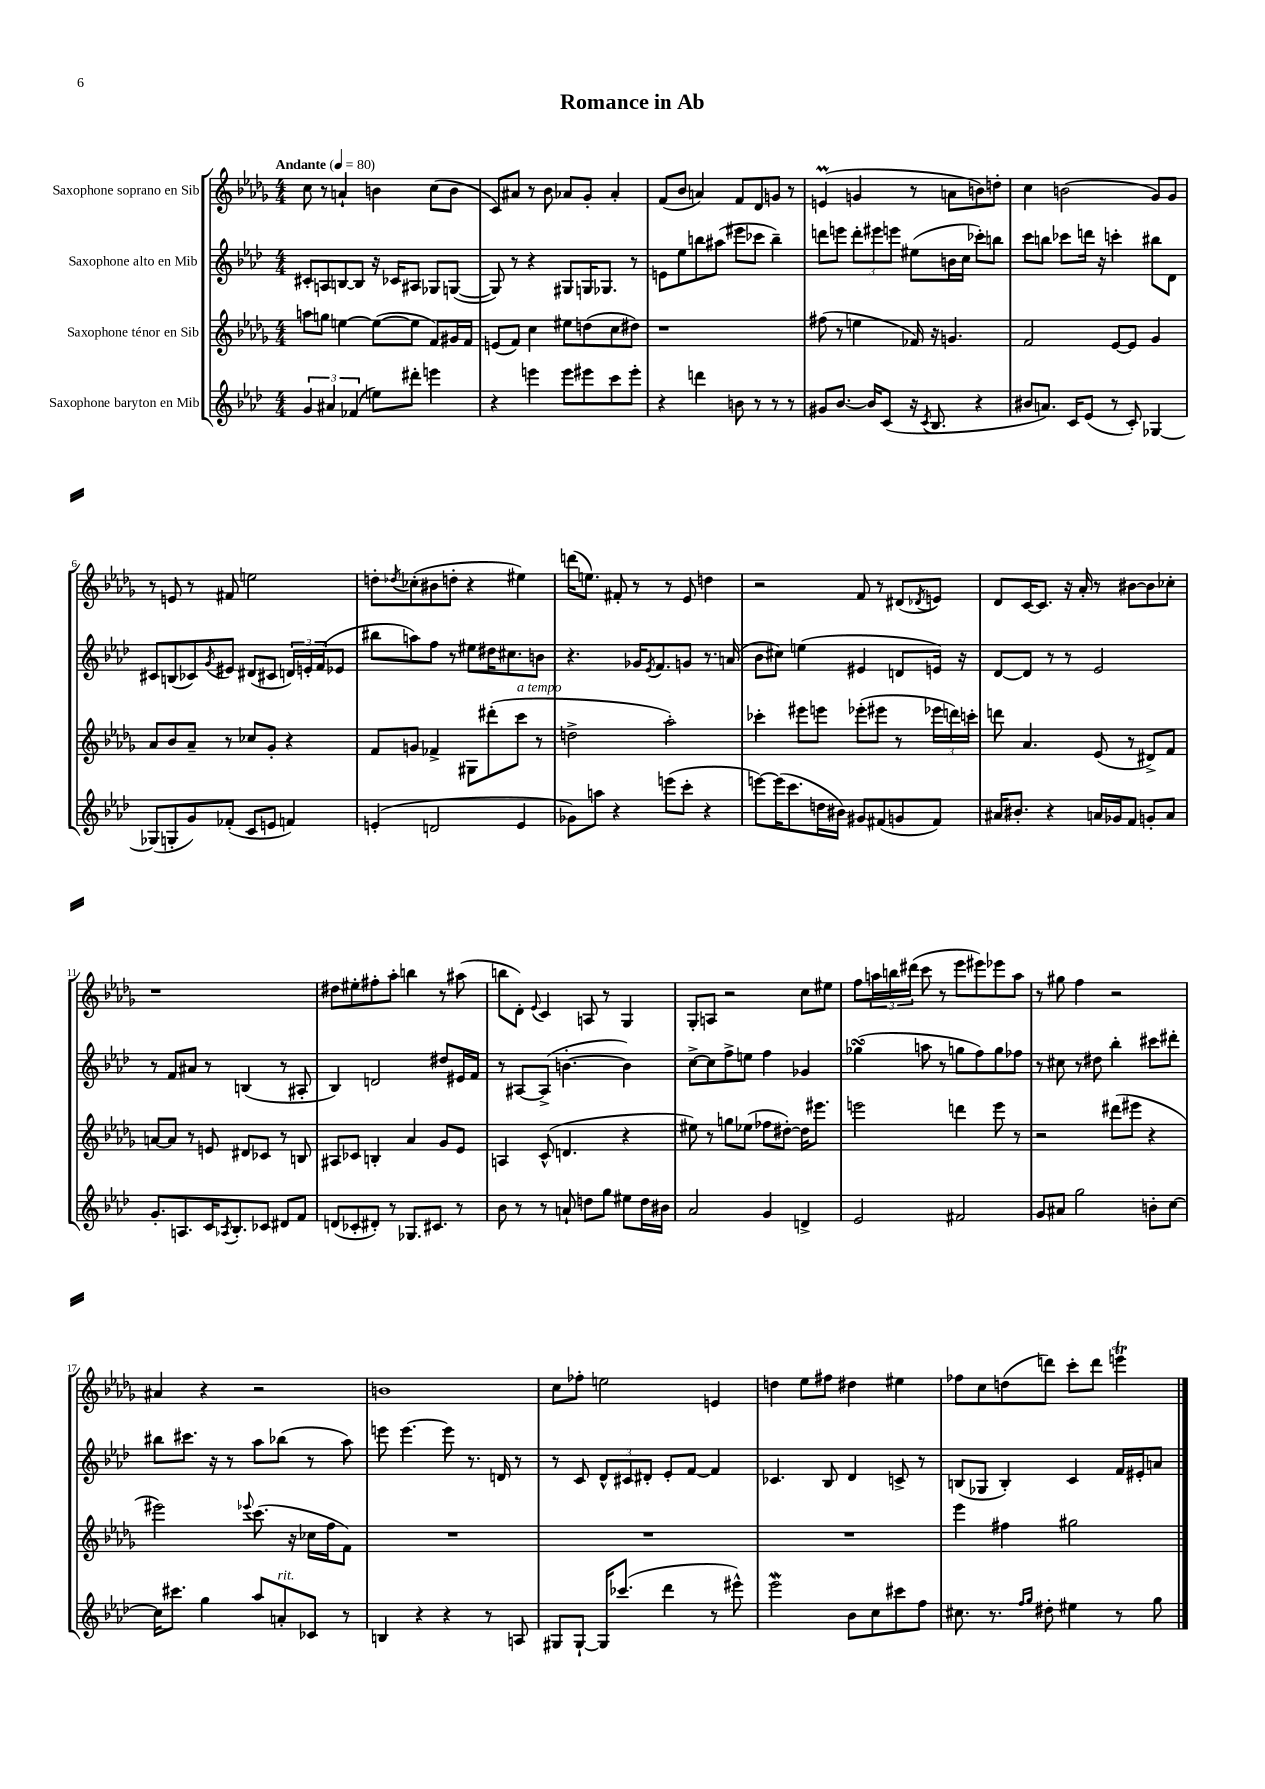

**kern	**kern	**kern	**kern
*part4	*part3	*part2	*part1
*staff4	*staff3	*staff2	*staff1
*I"Saxophone baryton en Mib	*I"Saxophone ténor en Sib	*I"Saxophone alto en Mib	*I"Saxophone soprano en Sib
*clefG2	*clefG2	*clefG2	*clefG2
*k[b-e-a-d-]	*k[b-e-a-d-g-]	*k[b-e-a-d-]	*k[b-e-a-d-g-]
*M4/4	*M4/4	*M4/4	*M4/4
*MM80	*MM80	*MM80	*MM80
=1	=1	=1	=1
!	!	!	!LO:TX:a:B:t=Andante
6g/	8aan\L	8c#X'/L	8cc\
.	8ggn\J	8An/	8r
6a#X/	.	.	.
.	[4een\	[8Bn/	4an`/
(6f-X/	.	.	.
.	.	8B/J]	.
8een\L)	(8ee\L_	16r	4bn\
.	.	16c-X/KL	.
8ddd#X'\J	8ee\J]	8A#X/J	.
4eeen\	8f/L)	8G-X/L	(8cc\L
.	16g#X/L	([8Gn/J	8b\J
.	16f/JJ	.	.
=2	=2	=2	=2
4r	(8en/L	8G/])	8c/L)
.	8f/J)	8r	8a#X/J
4eeen\	4cc\	4r	8r
.	.	.	8b-\
8eee\L	8ee#X\L	8G#X/L	8a-X/L
8eee#X\	(8ddn\	16Gn/K	8g-'/J
.	.	8.G-X/J	.
8ccc\	8cc\	.	4a-'/
8eee#'\J	8dd#X\J)	8r	.
=3	=3	=3	=3
4r	1r	8en\L	(8f/L
.	.	8ee-\	8b-/J
4dddn\	.	8bbn\	4an/)
.	.	(8aa#X\J	.
8bn\	.	8eee#X\L	8f/L
8r	.	8ccc-X\J	8d-/
8r	.	4bb~\)	8gn/J
8r	.	.	8r
=4	=4	=4	=4
8g#X/L	(8ff#X\	8dddn\L	(4enm/
[8.b-/J	8r	8eeen\J	.
.	4een\	12ddd'\L	4gn/
16b-/KL]	.	.	.
.	.	12eee#X\	.
(8c/J	.	.	.
.	.	12eeen\J	.
16r	16f-X/)	(8ee#X\L	8r
8qc/	.	.	.
8.B-/	16r	.	.
.	4.gn/	16bn\L	8an\L
.	.	16cc\JJ	.
4r	.	8ccc-X'\L)	8bn\)
.	.	8bbn\J	8ddn'\J
=5	=5	=5	=5
8b#X/L	2f/	8ccc\L	4cc\
8.an/J)	.	8bbn\J	.
.	.	8ccc-X\L	(2bn\
16c/KL	.	.	.
(8e-/J	.	16dddn\Jk	.
.	.	16r	.
8r	[8e-/L	4cccn'\	.
8c'/)	8e-/J]	.	.
[4G-X/	4g-/	8bb#X\L	8g-/L)
.	.	8d-\J	8g-/J
!!LO:LB:g=z
=6	=6	=6	=6
(8G-X/L]	8a-/L	8c#X/L	8r
8Gn'/	8b-/	(8Bn/	8en/
8g/)	8a-~/J	8c-X/)	8r
.	.	8qg/	.
(8f-X'/J	8r	8e#X/J	8f#X/
8c/L	8cc-X/L	(8d#X/L	2een\
8en/J	8g-'/J	8c#X/J	.
4fn/)	4r	24dn/LL)	.
.	.	24en'/	.
.	.	(24f/J	.
.	.	8e-X/J	.
=7	=7	=7	=7
(4en'/	8f/L	8bb#X\L	8ddn'\L
.	.	.	8qdd-X/
.	8gn/J	8aan\)	(8cc-X'\
2dn/	4f-X^/	8ff\J	8b#X\
.	.	8r	8ddn'\J
.	8G#X\L	8ee#X\L	4r
.	(8ddd#X'\	16dd#X\K	.
.	.	8.cc#X\	.
!	!LO:TX:a:i:t=a tempo	!	!
4e/	8ccc\J	.	4ee#X\)
.	8r	8bn\J	.
=8	=8	=8	=8
8g-X\L)	2ddn^\	4.r	(16dddn\KL
.	.	.	8.een\J)
8aan\J	.	.	.
4r	.	.	8f#X'/
.	.	16g-X/KL	8r
.	.	8qe-/	.
.	.	8.f/	.
(8eeen\L	2aa-'\)	.	8r
8ccc'\J	.	8gn/J	8e-/
4r	.	8.r	4ddn\
.	.	(16an/	.
=9	=9	=9	=9
[8eeen\L)	4ccc-X'\	8b-\L	2r
(16eee\K]	.	8cc#X\J)	.
8.ccc\	.	.	.
.	8eee#X\L	(4een\	.
16ddn\L	8eeen\J	.	.
16b#X\JJ)	.	.	.
8g#X/L	(8eee-X'\L	4e#X/	8f/
(8f#X/	8eee#X\J	.	8r
8gn/	8r	8dn/L	(8d#X/L
.	.	.	8qd-X/
8f#/J)	24eee-X\LL	16en/Jk)	8en/J)
.	24dddn\)	.	.
.	.	16r	.
.	24cccn'\JJ	.	.
=10	=10	=10	=10
16a#X/KL	8dddn\	[8d-/L	8d-/L
8.b#X'/J	.	.	.
.	4.a-/	8d-/J]	[16c/K
.	.	.	8.c/J]
4r	.	8r	.
.	.	8r	16r
.	.	.	16a-'/
16an/LL	(8e-/	2e-/	8r
16g-X/J	.	.	.
8f/J	8r	.	[8b#X\L
8gn'/L	8d#X^/L)	.	8b#\]
8a/J	8f/J	.	8cc-X'\J
!!LO:LB:g=z
=11	=11	=11	=11
8.g'/L	[8an/L	8r	1r
.	8a/J]	8f/L	.
8.An/	.	.	.
.	8r	8a#X/J	.
16c/K	8en/	8r	.
8qA-X/	.	.	.
8.B-'/	.	.	.
.	8d#X/L	(4Bn/	.
8c-X/J	8c-X/J	.	.
8d#X/L	8r	8r	.
8f/J	8Bn/	8A#X'/	.
=12	=12	=12	=12
(8dn/L	8A#X/L	4B-/)	8dd#X\L
8c-X'/	8c-X/J	.	8ee#X'\
8d#X'/J)	4Bn'/	2dn/	8ff#X'\
8r	.	.	8aa-'\J
8.G-X/L	4a-/	.	4bbn\
8.c#X/J	.	.	.
.	8g-/L	8dd#X/L	8r
8r	8e-/J	16e#X/L	(8aa#X\
.	.	16f/JJ	.
=13	=13	=13	=13
8b-\	4An/	8r	8bbn\L
8r	.	[8A#X/L	8d-'\J)
.	.	.	8qqe-/
8r	(8c^^/	(8A#^/J]	4c/
8an`/	4.dn/	[4.bn'\	.
8ddn\L	.	.	8An/
8gg\J	.	.	8r
8ee#X\L	4r	4b\])	4G-/
16dd\L	.	.	.
16b#X\JJ	.	.	.
=14	=14	=14	=14
2a-/	8ee#X\)	[8cc^\L	8G-'/L
.	8r	8cc\]	8An/J
.	8ggn\L	8ff^\	2r
.	(8ee-X\J	8een\J	.
4g/	8ff-X\L	4ff\	.
.	[8dd#X'\J)	.	.
4dn^/	16dd#\KL]	4g-X/	8cc\L
.	8.eee#X\J	.	.
.	.	.	8ee#X\J
=15	=15	=15	=15
2e-/	2eeen\	(4gg-XsSSs\	8ff\L
.	.	.	24aan\L
.	.	.	24bbn\
.	.	.	(24ddd#X\JJ
.	.	8aan\	8ccc\
.	.	8r	8r
2f#X/	4dddn\	8ggn\L	8eee-\L
.	.	8ff\)	8eee#X\)
.	8eee\	8gg\	8eee-X\
.	8r	8ff-X\J	8aa\J
=16	=16	=16	=16
8g/L	2r	8r	8r
8a#X/J	.	8cc#X\	8gg#X\
2gg\	.	8r	4ff\
.	.	8dd#X\	.
.	(8ddd#X\L	4bb-'\	2r
.	8eee#X\J	.	.
8bn'\L	4r	8ccc#X\L	.
[8cc\J	.	8ddd#X'\J	.
!!LO:LB:g=z
=17	=17	=17	=17
16cc\KL]	2eee#X\)	8bb#X\L	4a#X/
8.ccc#X\J	.	.	.
.	.	8.ccc#X\J	.
4gg\	.	.	4r
.	.	16r	.
.	.	8r	.
.	8qqeee-X/	.	.
8aa-/L	(8.ccc\	8aa-\L	2r
!LO:TX:a:i:t=rit.	!	!	!
8an'/	.	(8bb-X\J	.
.	16r	.	.
8c-X/J	16cc-X\LL	8r	.
.	16ff\J	.	.
8r	8f\J)	8aa-\)	.
=18	=18	=18	=18
4Bn/	1r	8eeen\	1bn
.	.	[4.eee\	.
4r	.	.	.
4r	.	8eee\]	.
.	.	8.r	.
8r	.	.	.
.	.	16dn/	.
8An/	.	8r	.
=19	=19	=19	=19
8G#X/L	1r	8r	8cc\L
[8G#`/J	.	8c/	8ff-X'\J
16G#/KL]	.	12d-^^/L	2een\
(8.ccc-X/J	.	.	.
.	.	12c#X/	.
.	.	12d#X'/J	.
4ddd-\	.	8e-'/L	.
.	.	[8f/J	.
8r	.	4f/]	4en/
8eee#X^^\)	.	.	.
=20	=20	=20	=20
2eee-W\	1r	4.c-X/	4ddn\
.	.	.	8ee-\L
.	.	8B-/	8ff#X\J
8b-\L	.	4d-/	4dd#X\
8cc\	.	.	.
8ccc#X\	.	8cn^/	4ee#X\
8ff\J	.	8r	.
=21	=21	=21	=21
8.cc#X\	4eee-\	(8Bn/L	8ff-X\L
.	.	8G-X/J	8cc\
8.r	.	.	.
.	4ff#X\	4B'/)	(8ddn\
16qqff/LL	.	.	.
16qqgg/JJ	.	.	.
8dd#X'\	.	.	8dddn\J)
4ee#X\	2gg#X\	4c/	8ccc'\L
.	.	.	8ddd\J
8r	.	16f/LL	4eeent\
.	.	16e#X'/J	.
8gg\	.	8an/J	.
==	==	==	==
*-	*-	*-	*-
